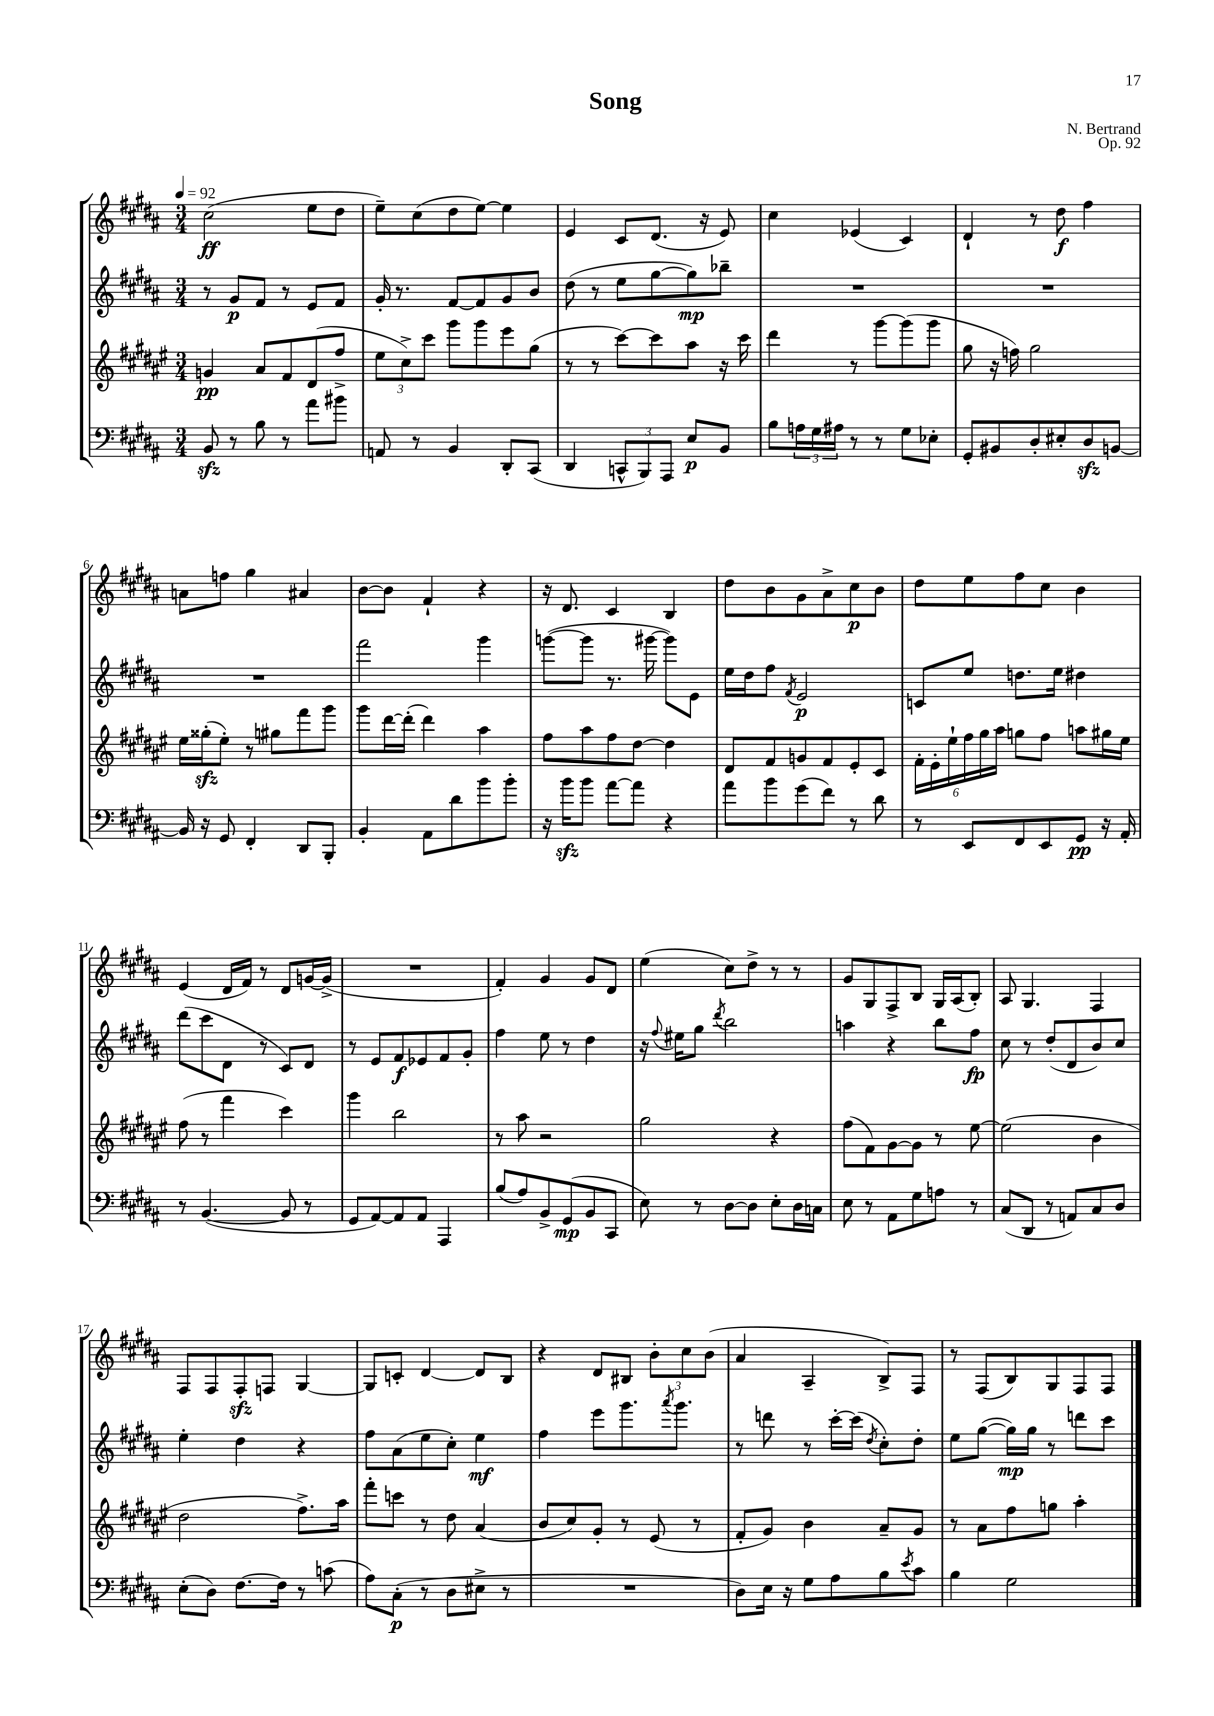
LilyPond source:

\header { title = "Song" composer = "N. Bertrand" opus = "Op. 92" }
<<
\new StaffGroup <<
\new Staff = "s0" {
    \clef treble \key b \major \numericTimeSignature \time 3/4 \tempo 4 = 92
    cis''2\ff( e''8 dis''8 |
    e''8--) cis''8( dis''8 e''8~) e''4 |
    e'4 cis'8 dis'8.( r16 e'8) |
    cis''4 ees'4( cis'4) |
    dis'4-! r8 dis''8\f fis''4 |
    a'8 f''8 gis''4 ais'4 |
    b'8~ b'8 fis'4-! r4 |
    r16 dis'8. cis'4 b4 |
    dis''8 b'8 gis'8 ais'8-> cis''8\p b'8 |
    dis''8 e''8 fis''8 cis''8 b'4 |
    e'4( dis'16 fis'16) r8 dis'8 g'16~ g'16->( |
    R2. |
    fis'4-.) gis'4 gis'8 dis'8 |
    e''4( cis''8) dis''8-> r8 r8 |
    gis'8 gis8 fis8-> b8 gis16 ais16( b8-.) |
    ais8 gis4. fis4 |
    fis8 fis8 fis8-.\sfz f8 gis4~ |
    gis8 c'8-. dis'4~ dis'8 b8 |
    r4 dis'8 bis8 \tuplet 3/2 { b'8-. cis''8 b'8( } |
    ais'4 ais4-- b8->) fis8 |
    r8 fis8( b8) gis8 fis8 fis8 \bar "|." |
}
\new Staff = "s1" {
    \clef treble \key b \major \numericTimeSignature \time 3/4
    r8 gis'8\p fis'8 r8 e'8 fis'8 |
    gis'16-. r8. fis'8~ fis'8 gis'8 b'8 |
    dis''8( r8 e''8 gis''8~ gis''8\mp) bes''8-- |
    R2. |
    R2. |
    R2. |
    fis'''2 gis'''4 |
    g'''8~( g'''8 r8. gis'''16~ gis'''8) e'8 |
    e''16 dis''16 fis''8 \acciaccatura { fis'8 } e'2\p |
    c'8 e''8 d''8. e''16 dis''4 |
    dis'''8( cis'''8 dis'8 r8 cis'8) dis'8 |
    r8 e'8 fis'8\f ees'8 fis'8 gis'8-. |
    fis''4 e''8 r8 dis''4 |
    r16 \appoggiatura { fis''8 } eis''16 gis''8 \acciaccatura { dis'''8 } b''2 |
    a''4 r4 b''8 fis''8\fp |
    cis''8 r8 dis''8-.( dis'8 b'8) cis''8 |
    e''4-. dis''4 r4 |
    fis''8 ais'8( e''8 cis''8-.) e''4\mf |
    fis''4 e'''8 gis'''8. \acciaccatura { ais'''8 } gis'''8. |
    r8 d'''8 r8 cis'''16~-. cis'''16( \acciaccatura { dis''8 } cis''8-.) dis''8-. |
    e''8 gis''8~( gis''16\mp) gis''16 r8 d'''8 cis'''8 \bar "|." |
}
\new Staff = "s2" {
    \clef treble \key fis \major \numericTimeSignature \time 3/4
    g'4\pp ais'8 fis'8 dis'8( fis''8-> |
    \tuplet 3/2 { eis''8 cis''8->) cis'''8 } gis'''8 gis'''8 eis'''8 gis''8( |
    r8 r8 cis'''8~) cis'''8 ais''8 r16 cis'''16 |
    dis'''4 r8 gis'''8~ gis'''8( gis'''8 |
    gis''8 r16 f''16) gis''2 |
    eis''16 gisis''16-.\sfz( eis''8-.) r8 gis''8 fis'''8 gis'''8 |
    gis'''8 dis'''16~ dis'''16-.( dis'''4) ais''4 |
    fis''8 ais''8 fis''8 dis''8~ dis''4 |
    dis'8 fis'8 g'8 fis'8 eis'8-. cis'8 |
    \tuplet 6/4 { fis'16-. eis'16-. eis''16-! fis''16 gis''16 ais''16 } g''8 fis''8 a''8 gis''16 eis''16 |
    fis''8( r8 fis'''4 cis'''4) |
    gis'''4 b''2 |
    r8 ais''8 r2 |
    gis''2 r4 |
    fis''8( fis'8) gis'8~ gis'8 r8 eis''8~ |
    eis''2( b'4 |
    dis''2 fis''8.->) ais''16 |
    fis'''8-. c'''8 r8 dis''8 ais'4( |
    b'8 cis''8) gis'8-. r8 eis'8( r8 |
    fis'8-. gis'8) b'4 ais'8-- gis'8 |
    r8 ais'8 fis''8 g''8 ais''4-. \bar "|." |
}
\new Staff = "s3" {
    \clef bass \key b \major \numericTimeSignature \time 3/4
    b,8\sfz r8 b8 r8 ais'8 bis'8 |
    a,8 r8 b,4 dis,8-. cis,8( |
    dis,4 \tuplet 3/2 { c,8-^ b,,8) ais,,8 } e8\p b,8 |
    b8 \tuplet 3/2 { a16 gis16 ais16 } r8 r8 gis8 ees8-. |
    gis,8-. bis,8 dis8-. eis8-. dis8\sfz b,8~ |
    b,16 r16 gis,8 fis,4-. dis,8 b,,8-. |
    b,4-. ais,8 dis'8 b'8 b'8-. |
    r16 b'16\sfz b'8 ais'8~ ais'8 r4 |
    ais'8 b'8 gis'8( fis'8) r8 dis'8 |
    r8 e,8 fis,8 e,8 gis,8\pp r16 ais,16-. |
    r8 b,4.~( b,8 r8 |
    gis,8 ais,8~) ais,8 ais,8 ais,,4 |
    b8( ais8) b,8-> gis,8\mp( b,8 cis,8 |
    e8) r8 dis8~ dis8 e8-. dis16 c16 |
    e8 r8 ais,8 gis8 a8 r8 |
    cis8( dis,8 r8 a,8) cis8 dis8 |
    e8-.( dis8) fis8.~ fis16 r8 c'8( |
    ais8) cis8-.\p( r8 dis8 eis8-> r8 |
    R2. |
    dis8) e16 r16 gis8 ais8 b8 \acciaccatura { e'8 } cis'8 |
    b4 gis2 \bar "|." |
}
>>
>>
